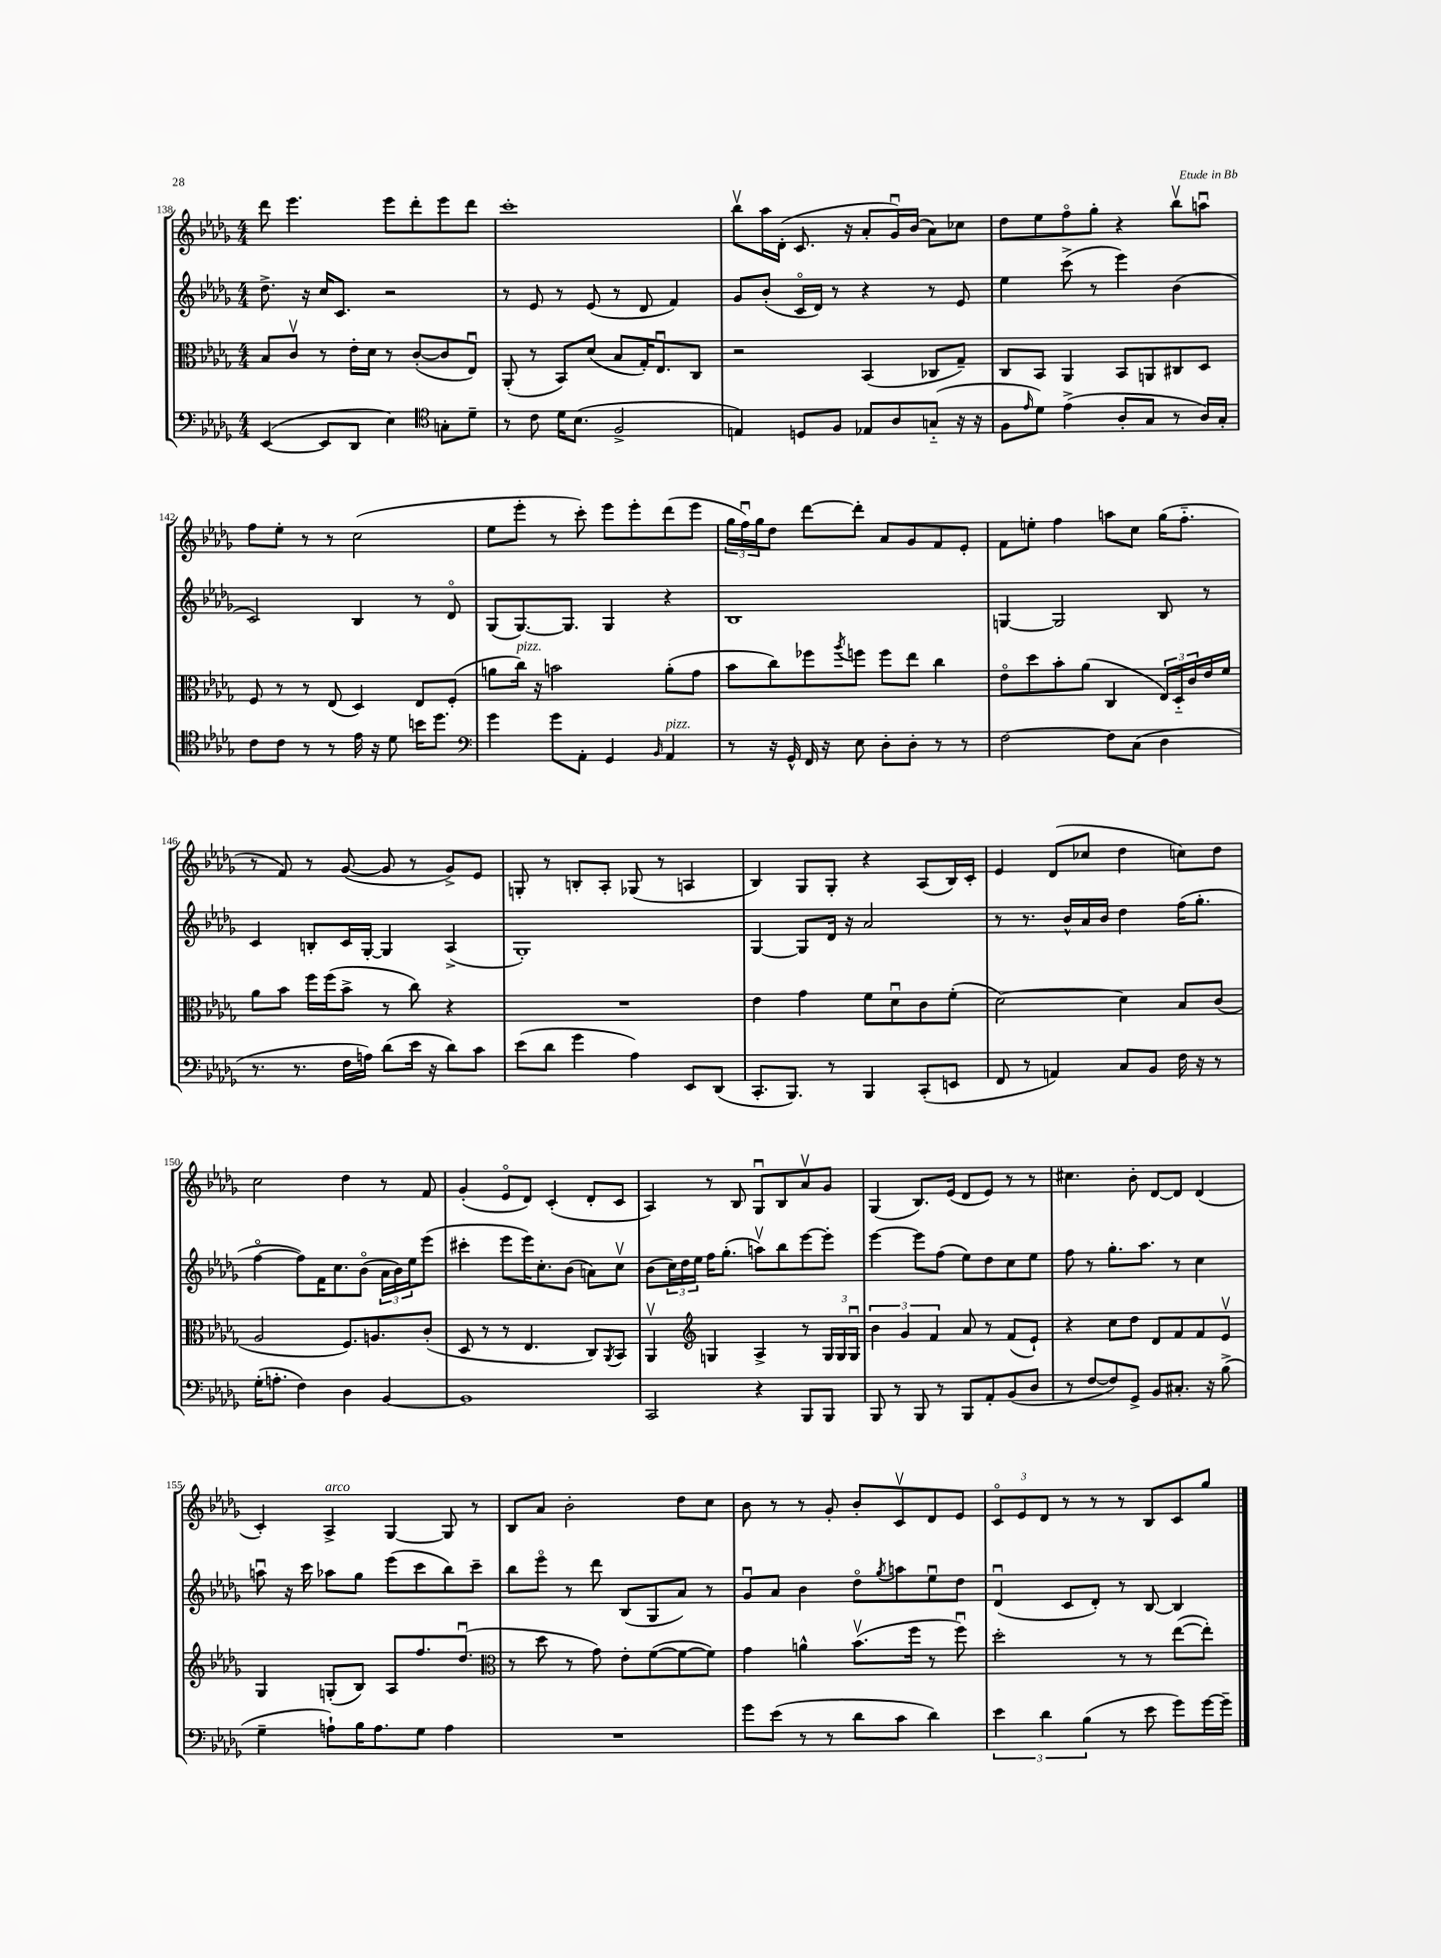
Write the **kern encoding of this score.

**kern	**kern	**kern	**kern
*staff4	*staff3	*staff2	*staff1
*clefF4	*clefC3	*clefG2	*clefG2
*k[b-e-a-d-g-]	*k[b-e-a-d-g-]	*k[b-e-a-d-g-]	*k[b-e-a-d-g-]
*M4/4	*M4/4	*M4/4	*M4/4
([4EE-	8B-	8.dd-^	8ddd-
.	8cv	.	4.eee-
.	.	16r	.
8EE-]	8r	16cc	.
.	.	8.c	.
8DD-	16e-'	.	.
.	16d-	.	.
4E-)	8r	2r	8eee-
.	([8c'	.	8ddd-'
*clefC4	*	*	*
8G'	8c]	.	8eee-
8d-~	8E-u)	.	8ddd-
=	=	=	=
8r	(8AA-'	8r	1ccc'
8c	8r	8e-	.
16d-	8BB-)	8r	.
(8.B-	.	.	.
.	(8d-	(8e-	.
2F^	8B-	8r	.
.	16G-')	8d-	.
.	8.E-u	.	.
.	.	4f)	.
.	8C	.	.
=	=	=	=
4E)	2r	8g-	8bb-v
.	.	(8b-'	16aa-
.	.	.	(16d-'
8D	.	16co	8.c
.	.	16d-)	.
8F	.	8r	.
.	.	.	16r
8E-	(4BB-	4r	8a-'
8A-	.	.	16g-u)
.	.	.	(16b-
(8G'~	8C-	8r	8a-)
16r	8G-~)	8e-	8cc-
16r	.	.	.
=	=	=	=
8F	8C	4ee-	8dd-
16qqe-	.	.	.
8d-)	8BB-	.	8ee-
(4e-^	4AA-	(8ccc^	8ffo
.	.	8r	8gg-'
8A-'	8BB-	4eee-)	4r
8G-	8AA	.	.
8r	8C#	(4b-	8bb-v
16A-)	8D-	.	8aau
16G-'	.	.	.
=	=	=	=
8c	8F	2c)	8ff
8c	8r	.	8ee-'
8r	8r	.	8r
8r	(8E-	.	8r
16e-	4D-)	4B-	(2cc
16r	.	.	.
8d-	.	.	.
16b	8E-	8r	.
8.dd-	.	.	.
.	(8F'	8d-o	.
=	=	=	=
*clefF4	*	*	*
4g-	8a	(8G-	8ee-
.	16cc)	[8.G-)	8eee-'
.	16r	.	.
8g-	2b	.	8r
.	.	8.G-]	.
8AA-'	.	.	8ccc')
4GG-	.	4G-	8eee-
.	.	.	8eee-'
16qqBB-	.	.	.
4AA-	(8a'	4r	(8ddd-
.	8g-	.	8eee-
=	=	=	=
8r	8b-	1B-	24gg-
.	.	.	24ffu)
.	.	.	24gg-
16r	8cc)	.	8dd-
16GG-^^	.	.	.
16FF	8ff-	.	[8ddd-
16r	.	.	.
.	8qaa-	.	.
8E-	8ff	.	8ddd-']
8D-'	8ff	.	8a-
8D-'	8ee-	.	8g-
8r	4cc	.	8f
8r	.	.	8e-'
=	=	=	=
[2F	8e-o	[4G	8f
.	8dd-	.	8ee'
.	8b-'	2G]	4ff
.	(8a-	.	.
8F]	4C	.	8aa
(8C	.	.	8cc
4D-	24E-)	8B-	(16gg-
.	24D-'~	.	.
.	.	.	8.ff'~
.	24c	.	.
.	16e-	8r	.
.	16f	.	.
=	=	=	=
8.r	8a-	4c	8r
.	8b-	.	8f)
8.r	.	.	.
.	16ff	8B'	8r
.	(16ff	.	.
16F	8b-^	16c	([8g-
16A)	.	[16G-'	.
(8d-	8r	4G-]	8g-]
16e-	8cc)	.	8r
16r	.	.	.
8d-)	4r	(4A-^	8g-^)
8c	.	.	8e-
=	=	=	=
(8e-	1r	1G-')	8G'
8d-	.	.	8r
4g-	.	.	8B'
.	.	.	8A-'
4A-)	.	.	(8G-
.	.	.	8r
8EE-	.	.	4A
(8DD-	.	.	.
=	=	=	=
8.CC'	4e-	[4G-	4B-)
8.BBB-)	.	.	.
.	4g-	8G-]	8G-
8r	.	16d-	8G-'
.	.	16r	.
4BBB-	8f	2a-	4r
.	8d-u	.	.
(8CC'	8c	.	(8A-
8EE	(8f'	.	16B-)
.	.	.	16c'
=	=	=	=
8FF	[2d-)	8r	4e-
8r	.	8.r	.
4AA)	.	.	(8d-
.	.	16b-^^	.
.	.	16a-	8cc-
.	.	16b-	.
8C	4d-]	4dd-	4dd-
8BB-	.	.	.
16F	8B-	(16ff	8cc)
16r	.	8.gg-'	.
8r	(8c	.	8dd-
=	=	=	=
(16G-'	2A-	[4ffo	2cc
8.A'	.	.	.
4F)	.	8ff])	.
.	.	16f	.
.	.	8.cc	.
4D-	8.F)	.	4dd-
.	.	(8b-o	.
.	8.A	.	.
[4BB-	.	24a-	8r
.	.	24b-)	.
.	.	24ee-	.
.	(8c'	(8eee-	8f
=	=	=	=
1BB-]	8D-	4ccc#'	(4g-'
.	8r	.	.
.	8r	8eee-	8e-o
.	4.E-	16eee-)	8d-)
.	.	8.cc'	.
.	.	.	(4c'
.	.	(8b-	.
.	8C)	8a)	8d-'
.	8qAA-	.	.
.	8BB-	8ccv	8c
=	=	=	=
2CC	4AA-v	(8b-	4A-)
.	.	24cc)	.
.	.	24dd-	.
.	.	24ee-	.
*	*clefG2	*	*
.	4G	16ff	8r
.	.	(8.gg-'	.
.	.	.	8B-
4r	4A-^	8aav)	8G-u
.	.	8bb-	8B-
8BBB-	8r	[8eee-	8a-v
8BBB-	24G	8eee-']	8g-
.	24G	.	.
.	24Gu	.	.
=	=	=	=
8BBB-	6b-	[4eee-	(4G-
8r	.	.	.
.	6g-	.	.
8BBB-	.	8eee-]	8.B-)
.	6f	.	.
8r	.	(8ff	.
.	.	.	(16e-
8BBB-	8a-	8ee-)	8d-
8AA-'	8r	8dd-	8e-)
(8BB-	(8f	8cc	8r
8D-	8e-`)	8ee-	8r
=	=	=	=
8r	4r	8ff	4.cc#
[8F	.	8r	.
8F])	8cc	8.gg-'	.
8GG-^	8dd-	.	8b-'
.	.	8.aa-	.
8BB-	8d-	.	[8d-
8.C#'	8f	8r	8d-]
.	8f	4cc	(4d-
16r	.	.	.
(8B-^	8e-v	.	.
=	=	=	=
4G-~	4G-	8aau	4c')
.	.	16r	.
.	.	16ccc	.
8A`)	(8G'	8aa-	4A-^
16B-	8B-)	8gg-	.
8.A	.	.	.
.	8A-	(8eee-	[4G-
8G-	8.ff	8ccc	.
4A	.	8bb-)	8G-]
.	(8.dd-u	.	.
.	.	8ccc~	8r
=	=	=	=
*	*clefC3	*	*
1r	8r	8bb-	8B-
.	8dd-	8eee-o	8a-
.	8r	8r	2b-'
.	8g-)	8ddd-	.
.	8e-'	(8B-	.
.	([8f	8G-	.
.	8f_	8a-)	8dd-
.	8f])	8r	8cc
=	=	=	=
8g-	4g-	8g-u	8b-
(8e-	.	8a-	8r
8r	4a^^	4b-	8r
8r	.	.	8g-'
8d-	(8.b-v	8dd-o	8b-'
.	.	8qgg-	.
8c	.	8aa	8cv
.	16ff	.	.
4d-)	8r	8ee-u	8d-
.	8ffu)	8dd-	8e-
=	=	=	=
6e-	2dd-'	(4d-u	12co
.	.	.	12e-
6d-	.	.	12d-
.	.	8c	8r
(6B-	.	.	.
.	.	8d-')	8r
8r	8r	8r	8r
8e-	8r	[8B-	8B-
8g-)	([8ee-	4B-]	8c
[16g-	8ee-'])	.	8gg-
16g-~]	.	.	.
==	==	==	==
*-	*-	*-	*-
